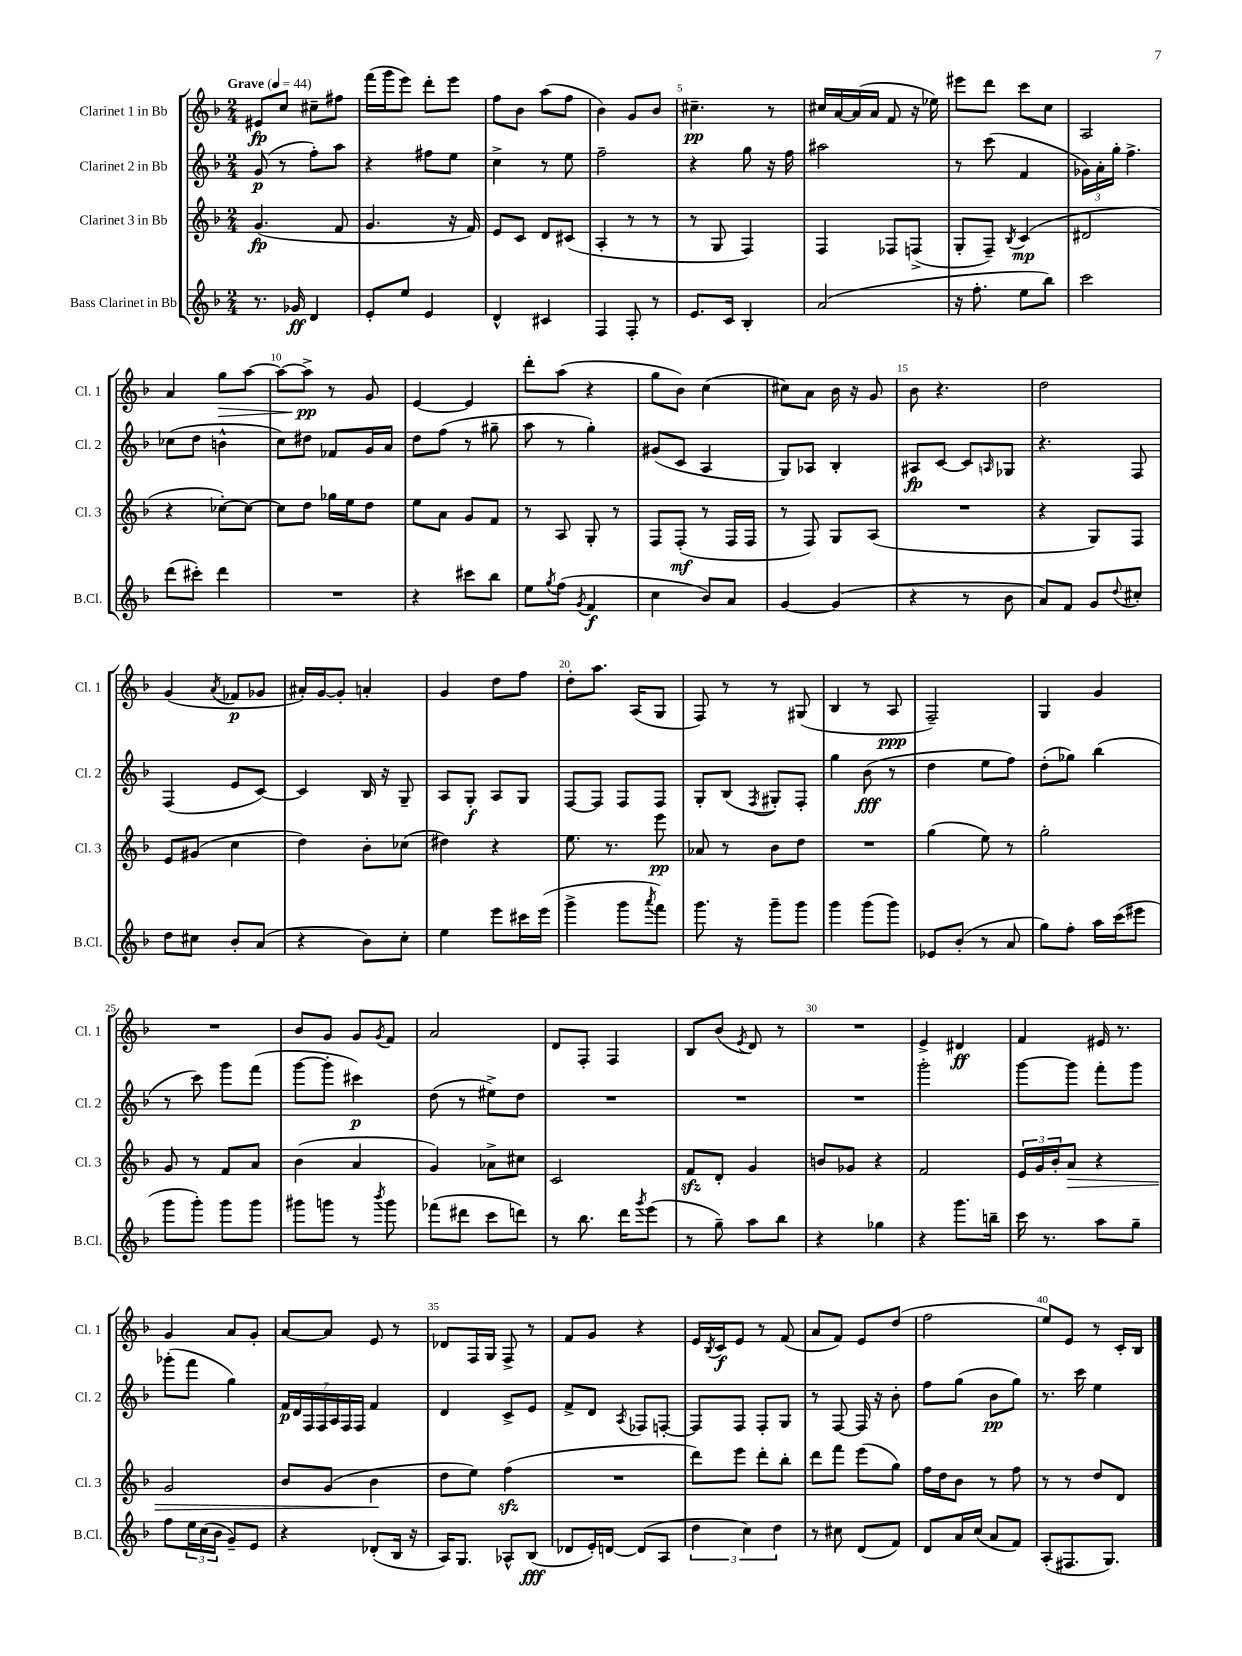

**kern	**kern	**kern	**kern
*staff4	*staff3	*staff2	*staff1
*clefG2	*clefG2	*clefG2	*clefG2
*k[b-]	*k[b-]	*k[b-]	*k[b-]
*M2/4	*M2/4	*M2/4	*M2/4
*MM44	*MM44	*MM44	*MM44
8.r	(4.g	(8g	8e#
.	.	8r	8cc
16g-	.	.	.
4d	.	8ff')	8cc#~
.	8f	8aa	8ff#
=	=	=	=
8e'	4.g	4r	(16fff
.	.	.	16ggg
8ee	.	.	8eee)
4e	.	8ff#	8ddd'
.	16r	8ee	8eee
.	16f)	.	.
=	=	=	=
4d^^	8e	4cc^	8ff
.	8c	.	8b-
4c#	8d	8r	(8aa
.	(8c#	8ee	8ff
=	=	=	=
4F	4A'	2ff~	4b-)
8F'	8r	.	8g
8r	8r	.	8b-
=	=	=	=
8.e	8r	4r	4.cc#~
.	8G	.	.
16c	.	.	.
4B-'	4F)	8gg	.
.	.	16r	8r
.	.	16ff	.
=	=	=	=
(2a	4F	2aa#	16cc#
.	.	.	[16a
.	.	.	(16a]
.	.	.	16a
.	8F-	.	8f
.	(8F^	.	16r
.	.	.	16ee-)
=	=	=	=
16r	8G'	8r	8eee#
8.ff'	.	.	.
.	8F~)	(8ccc	8ddd
.	8qB-	.	.
8ee	(4c	4f	8ccc
8bb-)	.	.	8cc
=	=	=	=
2ccc	2d#	24g-)	2A
.	.	24a'	.
.	.	24gg'	.
.	.	4.ff^	.
=	=	=	=
(8ddd	4r	(8cc-	4a
8ccc#')	.	8dd	.
4ddd	[8cc-')	4b^^	8gg
.	8cc-_	.	[8aa
=	=	=	=
2r	8cc-]	8cc)	8aa_
.	8dd	8dd#	8aa^]
.	16gg-	8f-	8r
.	16ee	.	.
.	8dd	16g	8g
.	.	16a	.
=	=	=	=
4r	8ee	8dd	[4e
.	8a	(8ff	.
8ccc#	8g	8r	4e]
8bb-	8f	8gg#~	.
=	=	=	=
8ee	8r	8aa	8ddd'
8qgg	.	.	.
(8ff	8A	8r	(8aa
8qg	.	.	.
4f	8G'	4gg')	4r
.	8r	.	.
=	=	=	=
4cc	8F	(8g#	8gg
.	(8F'	8c	8b-)
8b-)	8r	4A	(4cc
8a	16F	.	.
.	16F	.	.
=	=	=	=
[4g	8r	8G)	8cc#)
.	8F)	8A-	8a
(4g]	8G	4B-'	16b-
.	.	.	16r
.	(8A	.	8g
=	=	=	=
4r	2r	8A#	8b-
.	.	[8c	4.r
8r	.	8c]	.
.	.	16qqA	.
8b-	.	8G-	.
=	=	=	=
8a)	4r	4.r	2dd
8f	.	.	.
8g	8G)	.	.
8qqdd	.	.	.
8cc#'	8F	8F	.
=	=	=	=
8dd	8e	(4F	(4g
8cc#	(8g#	.	.
.	.	.	8qa
8b-'	4cc	8e	8f-
(8a	.	[8c)	8g-
=	=	=	=
4r	4dd)	4c]	16a#')
.	.	.	[16g
.	.	.	8g']
8b-)	8b-'	16B-	4a'
.	.	16r	.
8cc'	(8cc-	8G~	.
=	=	=	=
4ee	4dd#)	8A	4g
.	.	8G'	.
8eee	4r	8A	8dd
16ccc#	.	8G	8ff
(16eee	.	.	.
=	=	=	=
4ggg^	8.ee	[8F	8dd'
.	.	8F]	8.aa
.	8.r	.	.
8ggg	.	8F	.
.	.	.	(16A
8qaaa	.	.	.
8fff)	8eee	8F	8G
=	=	=	=
8.ggg	8a-	8G'	8F)
.	8r	(8B-	8r
16r	.	.	.
.	.	8qF	.
8ggg~	8b-	8G#')	8r
8ggg	8dd	8F'	(8G#
=	=	=	=
4ggg	2r	4gg	4B-
(8ggg	.	(8b-	8r
8ggg)	.	8r	8A
=	=	=	=
8e-	(4gg	4dd	2F~)
(8b-'	.	.	.
8r	8ee)	8ee	.
8a	8r	8ff)	.
=	=	=	=
8gg)	2gg'	(8dd'	4G
8ff'	.	8gg-)	.
16aa	.	(4bb-	4g
(16ccc	.	.	.
8eee#	.	.	.
=	=	=	=
8ggg	8g	8r	2r
8ggg')	8r	8ccc)	.
8ggg	8f	8ggg	.
8ggg	8a	(8fff	.
=	=	=	=
8ggg#	(4b-	[8ggg	8b-
8ggg	.	8ggg']	8g
8r	4a	4ccc#)	8g
8qbbb-	.	.	8qg
8ggg	.	.	8f
=	=	=	=
(8fff-	4g)	(8dd	2a
8ddd#	.	8r	.
8ccc	8a-^	8ee#^)	.
8ddd)	8cc#	8dd	.
=	=	=	=
8r	2c	2r	8d
8.bb-	.	.	8F'
.	.	.	4F
16ddd	.	.	.
8qggg	.	.	.
(8eee	.	.	.
=	=	=	=
8r	8f	2r	8B-
8gg~)	8d'	.	(8b-
.	.	.	8qe
8aa	4g	.	8d)
8bb-	.	.	8r
=	=	=	=
4r	8b	2r	2r
.	8g-	.	.
4gg-	4r	.	.
=	=	=	=
4r	2f	2ggg'	4e^
8.ggg	.	.	4d#
16bb~	.	.	.
=	=	=	=
16ccc	24e	[8ggg	4f
.	24g	.	.
8.r	.	.	.
.	24b-'	.	.
.	8a	8ggg]	.
8aa	4r	8fff'	16e#
.	.	.	8.r
8gg~	.	8ggg	.
=	=	=	=
8ff	2g	(8ggg-'	4g
24ee	.	8fff	.
(24cc	.	.	.
24b-	.	.	.
8g~)	.	4gg)	8a
8e	.	.	8g'
=	=	=	=
4r	8b-	28f	[8a
.	.	28d	.
.	.	28F	.
.	.	28F	.
.	(8g	.	8a]
.	.	28A	.
.	.	28F	.
.	.	28F	.
(8d-'	4b-	4f	8e
16B-	.	.	8r
16r	.	.	.
=	=	=	=
16A)	8dd	4d	8d-
8.G	.	.	.
.	8ee)	.	16F
.	.	.	16G
8A-^^	(4ff	8c^	8F^
(8B-	.	8e	8r
=	=	=	=
8d-	2r	8f^	8f
16e')	.	8d	8g
[16d	.	.	.
.	.	8qA	.
(8d]	.	8F-	4r
8A	.	[8F'	.
=	=	=	=
6dd	8ddd)	8F]	16e
.	.	.	8qB-
.	.	.	16c
.	8eee	8F	8e
6cc)	.	.	.
.	8ddd'	8F'	8r
6dd	.	.	.
.	8bb-'	8G	(8f
=	=	=	=
8r	8ddd	8r	8a
8cc#	8fff	[8F	8f)
(8d	(8eee	16F]	8e
.	.	16r	.
8f)	8gg)	8b-'	(8dd
=	=	=	=
8d	16ff	8ff	2ff
.	16dd	.	.
16a	8b-	(8gg	.
(16cc	.	.	.
8a	8r	8b-	.
8f)	8ff	8gg)	.
=	=	=	=
(8A'	8r	8.r	8ee)
8.F#	8r	.	8e
.	.	16ccc	.
.	8dd	4ee	8r
8.G)	.	.	.
.	8d	.	16c'
.	.	.	16B-
==	==	==	==
*-	*-	*-	*-
